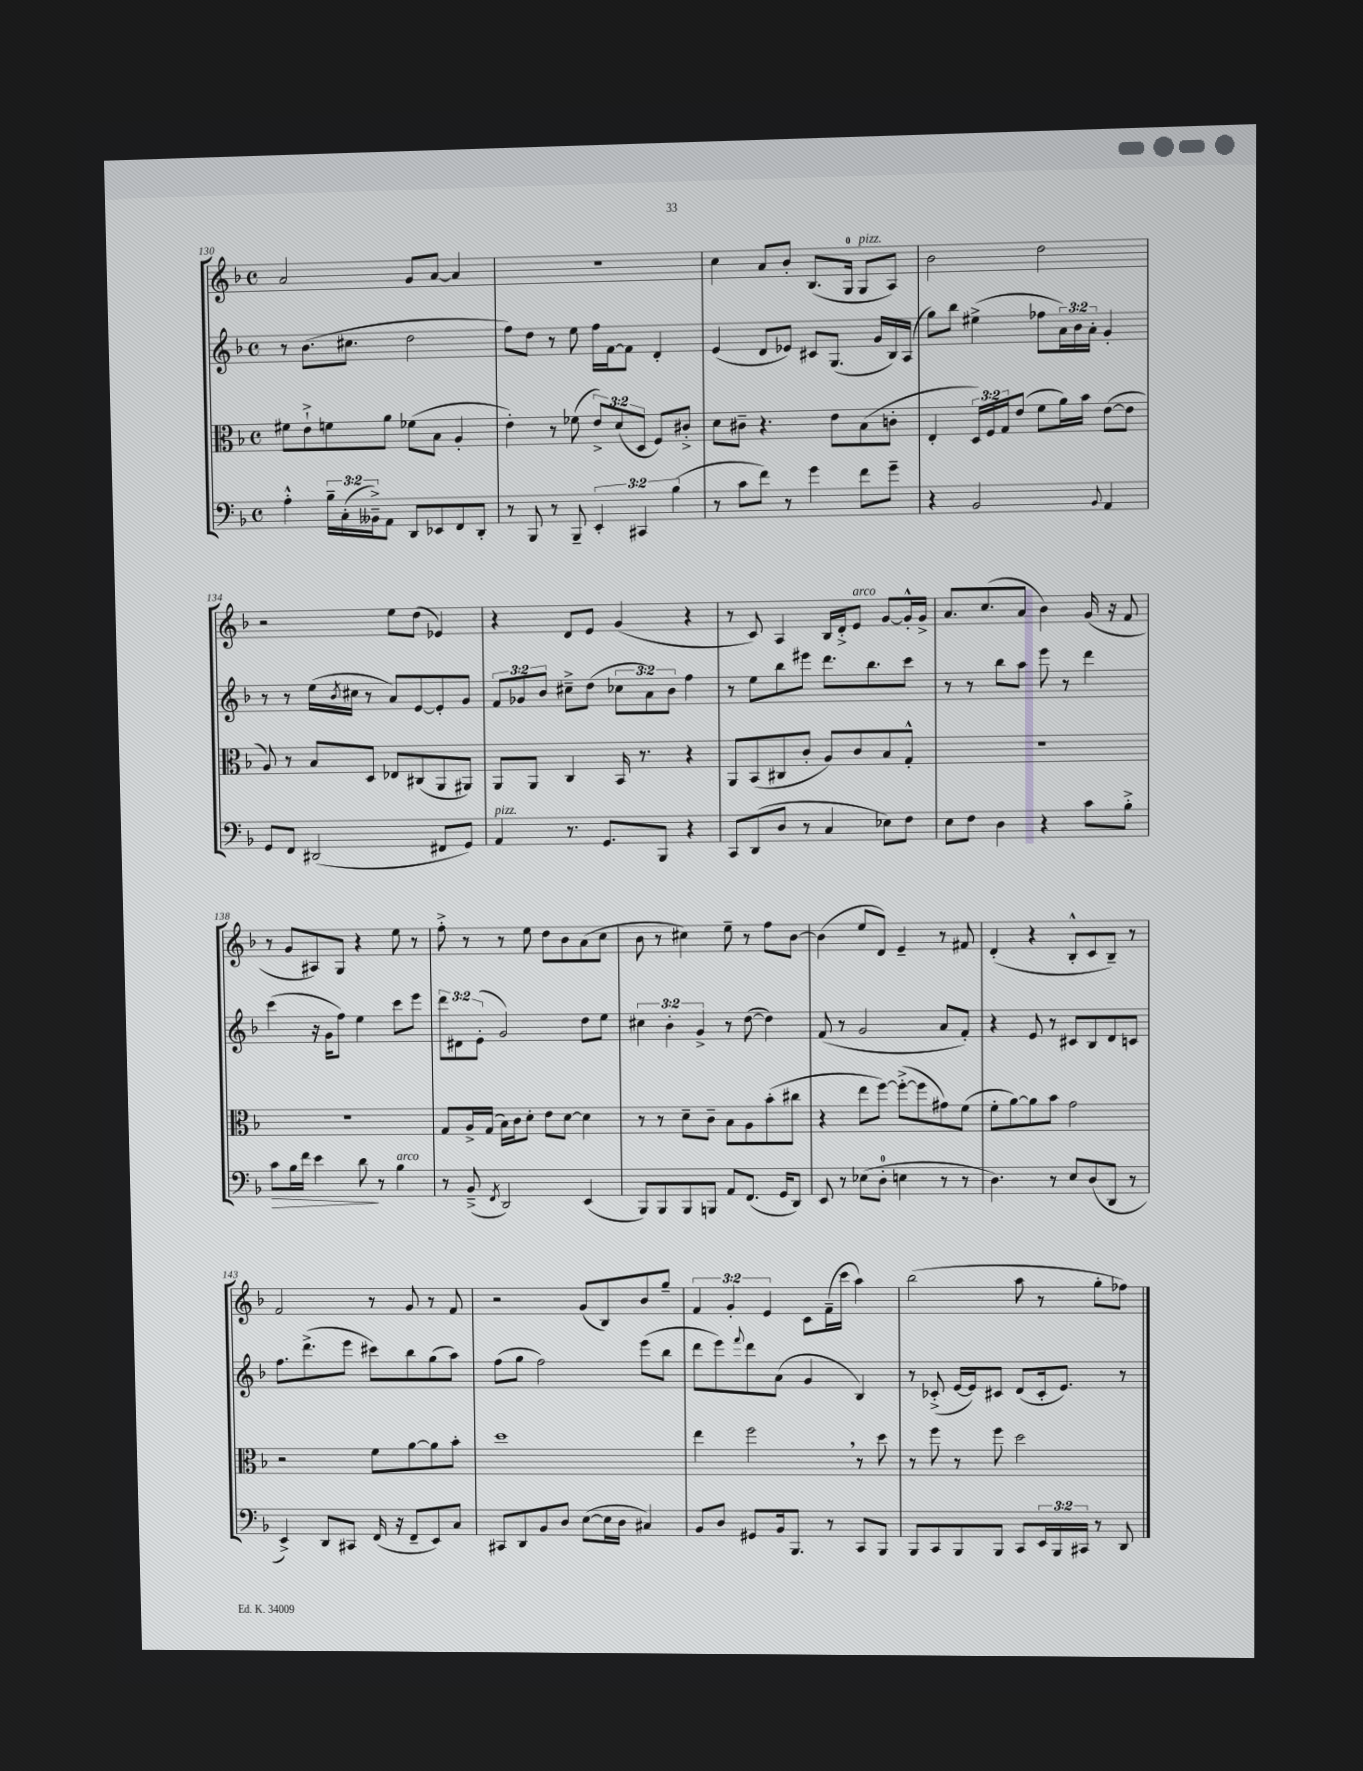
<<
\new StaffGroup <<
\new Staff = "s0" {
    \clef treble \key f \major \defaultTimeSignature \time 4/4 \override Staff.TupletNumber.text = #tuplet-number::calc-fraction-text
    a'2 g'8 a'8~ a'4 |
    R1 |
    c''4 a'8 bes'8-. bes8.( g16-0 g8^\markup { \italic "pizz." } a8) |
    bes'2 d''2 |
    r2 e''8 d''8( ees'4) |
    r4 d'8 e'8 g'4( r4 |
    r8 c'8) a4 bes16 d'16-.-> e'8^\markup { \italic "arco" } g'8~ g'16-.-^ g'16-> |
    a'8. c''8.( a'8 bes'4) g'16( r16 f'8 |
    r8 g'8 ais8) g8 r4 e''8 r8 |
    f''8-.-> r8 r8 e''8 d''8 bes'8 a'8( c''8 |
    bes'8 r8 cis''4) e''8-- r8 f''8 bes'8~ |
    bes'4( e''8 d'8) e'4-- r8 fis'8 |
    d'4-.( r4 bes8-.-^ c'8 bes8--) r8 |
    f'2 r8 g'8 r8 f'8 |
    r2 g'8( bes8) bes'8 g''8-- |
    \tuplet 3/2 { f'4 g'4-. e'4 } c'8 f'16--( c'''16 a''4) |
    bes''2( a''8 r8 g''8-. fes''8) \bar "|." |
}
\new Staff = "s1" {
    \clef treble \key f \major \defaultTimeSignature \time 4/4 \override Staff.TupletNumber.text = #tuplet-number::calc-fraction-text
    r8 bes'8.( cis''8. d''2 |
    f''8) d''8 r8 e''8 f''16 f'16~ f'8 d'4-. |
    e'4( d'8 ees'8) cis'8 g8.( g'16 bes16) a16( |
    g''8) bes''8 eis''4->( fes''8 \tuplet 3/2 { a'16) bes'16 a'16-. } g'4-. |
    r8 r8 e''16( \acciaccatura { bes'8 } cis''16 r8 a'8) e'8~ e'8-. g'8 |
    \tuplet 3/2 { f'8 ges'8 bes'8 } cis''8---> d''8( \tuplet 3/2 { ces''8 a'8) bes'8 } f''4 |
    r8 e''8 bes''8 eis'''8 d'''8. bes''8. c'''8 |
    r8 r8 bes''8 a''8 e'''8 r8 d'''4 |
    c'''4( r16 g'16 f''8) e''4 c'''8 e'''8 |
    \tuplet 3/2 { d'''8 dis'8 e'8-.( } g'2) d''8 e''8 |
    \tuplet 3/2 { cis''4 bes'4-. g'4-> } r8 d''8~( d''4) |
    f'8( r8 g'2 a'8 f'8-.) |
    r4 e'8 r8 cis'8 bes8 d'8 c'8 |
    f''8. d'''8.->( e'''8 cis'''8) bes''8 g''8( a''8) |
    f''8( g''8 f''2) e'''8( bes''8 |
    d'''8 e'''8) \appoggiatura { f'''8 } d'''8 a'8( g'4 bes4) |
    r8 ces'8-.->( e'16~ e'16) cis'8 d'8( cis'16-. e'8.) r8 \bar "|." |
}
\new Staff = "s2" {
    \clef alto \key f \major \defaultTimeSignature \time 4/4 \override Staff.TupletNumber.text = #tuplet-number::calc-fraction-text
    fis'8 e'8-!-> f'8 a'8 fes'8( bes8 a4-. |
    e'4-.) r8 fes'8( \tuplet 3/2 { e'8->) d'8( d8 } f8) cis'8-.-> |
    d'8 cis'8-- r4. e'8 bes8( c'8-. |
    e4-. \tuplet 3/2 { d16) f16 g16 } e'8( f'8 a'16) bes'16 e'8~( e'8 |
    a8) r8 bes8 d8 ees8 cis8( a,8 ais,8) |
    a,8 a,8 c4 bes,16 r8. r4 |
    a,8 bes,8( cis8 c'8-. a8) c'8 bes8 g8-.-^ |
    R1 |
    R1 |
    g8 a16-> g16( bes16) c'16 d'8-. e'8 d'8~ d'4 |
    r8 r8 d'8-- c'8-- bes8 a8 bes'8-.( cis''8 |
    r4 e''8 f''8~) f''8~-.->( f''8 gis'8) f'8( |
    f'8-. a'8~) a'8 bes'8 g'2 |
    r2 f'8 a'8~ a'8 bes'8-. |
    d''1 |
    e''4 f''2 \breathe r8 d''8 |
    r8 f''8 r8 f''8 d''2 \bar "|." |
}
\new Staff = "s3" {
    \clef bass \key f \major \defaultTimeSignature \time 4/4 \override Staff.TupletNumber.text = #tuplet-number::calc-fraction-text
    a4-.-^ \tuplet 3/2 { bes16-- c16-.( beses,16--->) } a,8 d,8 ees,8 f,8 d,8-. |
    r8 bes,,8 r8 bes,,8-- \tuplet 3/2 { e,4-. cis,4 bes4( } |
    r8 c'8 f'8) r8 g'4 f'8 g'8-- |
    r4 bes,2 \appoggiatura { bes,8 } a,4 |
    g,8 f,8 dis,2( fis,8 g,8) |
    a,4^\markup { \italic "pizz." } r8. g,8. bes,,8 r4 |
    c,8 d,8( d8 r8 c4 ees8) f8 |
    e8 f8 d4 r4 c'8 bes8-.-> |
    c'8\> bes16 f'16 e'4 d'8\! r8 bes4^\markup { \italic "arco" } |
    r8 bes,8--->( \acciaccatura { f,8 } d,2) e,4( |
    bes,,8) bes,,8 bes,,8 b,,8 a,8 f,8.( g,16 d,8) |
    e,8 r8 ees8( d8-0-. e4 r8 r8 |
    d4.) r8 e8 d8( d,8 r8 |
    e,4->) d,8 cis,8 f,16( r16 f,8-- e,8) c8 |
    cis,8 d,8 bes,8 d8 e8~( e16 d16 cis4) |
    bes,8 d8 gis,8 bes,16 bes,,8. r8 c,8 bes,,8 |
    bes,,8 c,8 bes,,8 bes,,8 c,8 \tuplet 3/2 { e,16 bes,,16 cis,16 } r8 d,8 \bar "|." |
}
>>
>>
\layout { \context { \Score currentBarNumber = #130 } }
